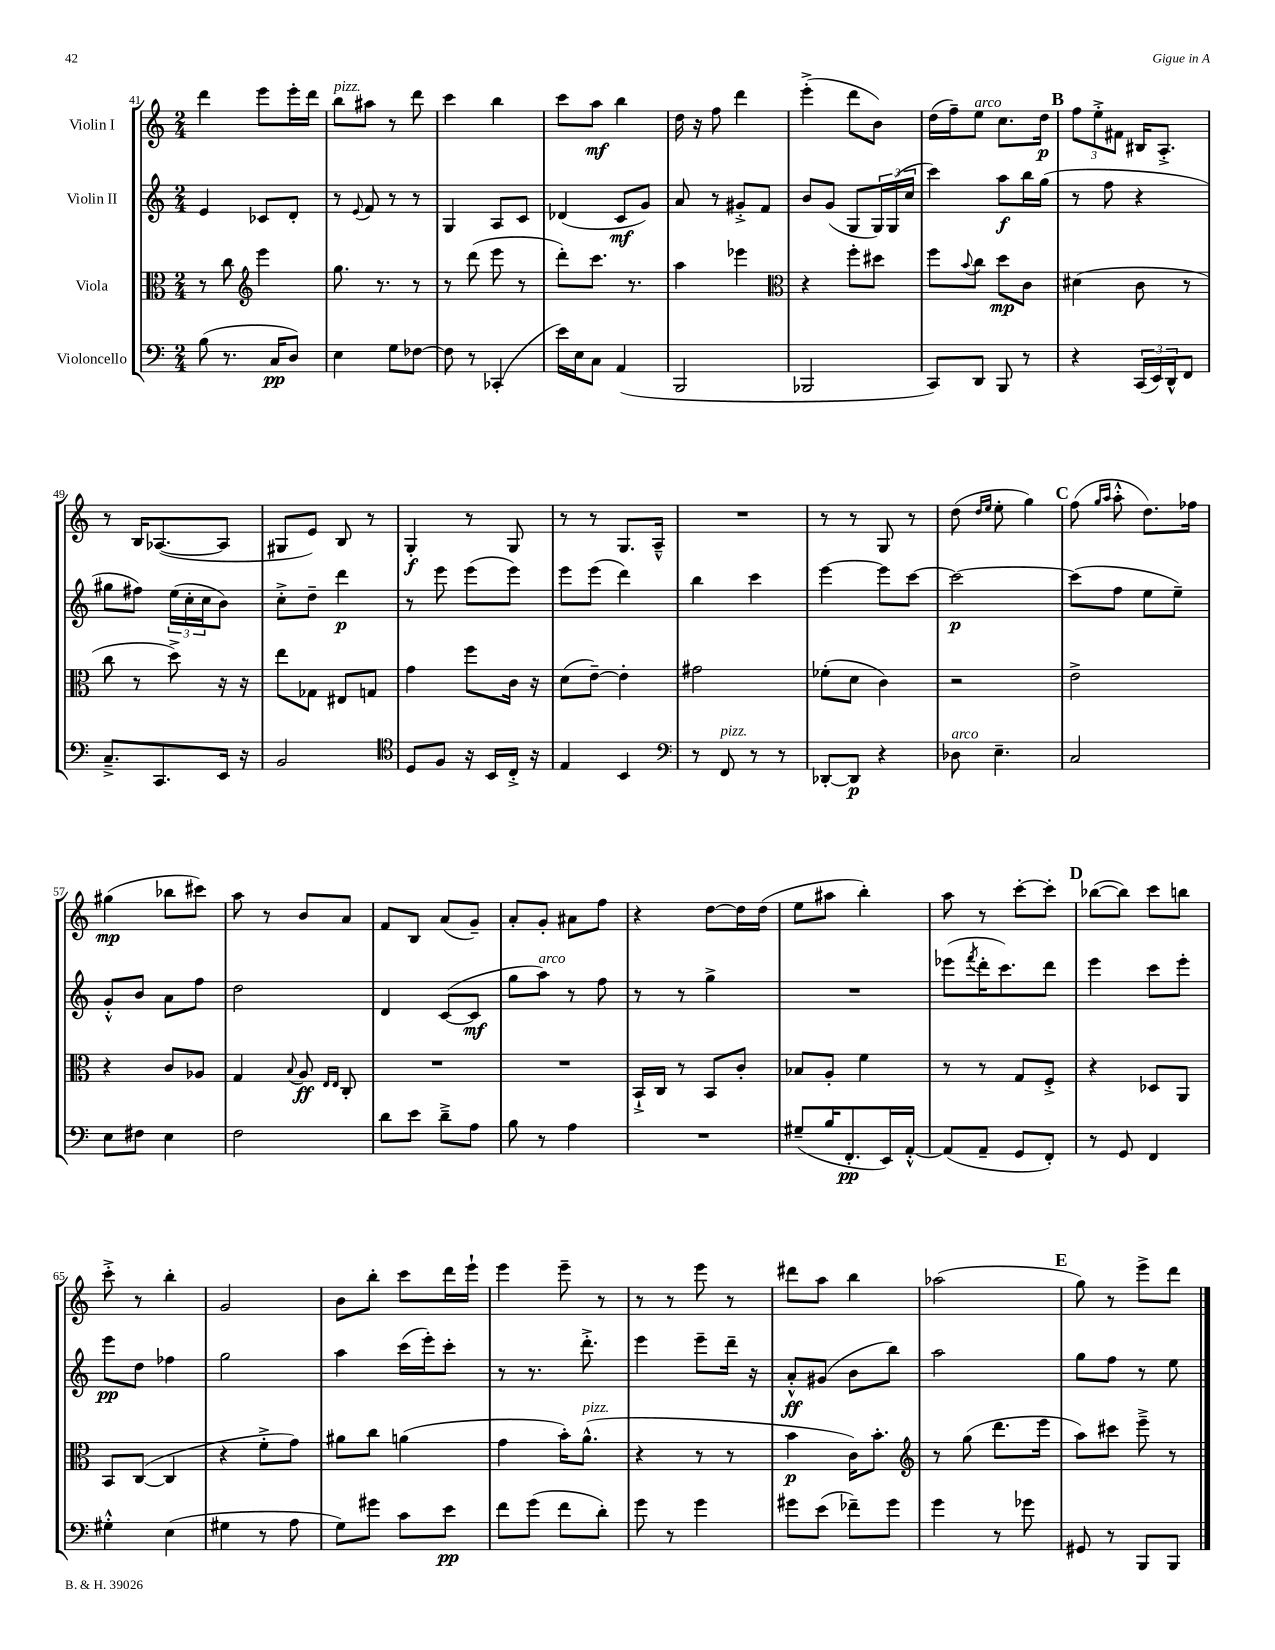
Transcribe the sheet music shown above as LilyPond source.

<<
\new StaffGroup <<
\new Staff = "s0" \with { instrumentName = "Violin I" } {
    \clef treble \key c \major \numericTimeSignature \time 2/4
    d'''4 e'''8 e'''16-. d'''16 |
    b''8^\markup { \italic "pizz." } ais''8 r8 d'''8 |
    c'''4 b''4 |
    c'''8 a''8\mf b''4 |
    d''16 r16 f''8 d'''4 |
    e'''4-.->( d'''8 b'8) |
    d''16( f''16--) e''8^\markup { \italic "arco" } c''8. d''16\p |
    \mark \markup { \bold "B" } \tuplet 3/2 { f''8 e''8-.-> fis'8 } bis16 a8.-.-> |
    r8 b16 aes8.~( aes8 |
    gis8 e'8) b8 r8 |
    g4-.\f r8 g8 |
    r8 r8 g8. a16---^ |
    R2 |
    r8 r8 g8 r8 |
    d''8( \grace { d''16 e''16 } e''8-. g''4) |
    \mark \markup { \bold "C" } f''8( \grace { g''16 a''16 } a''8-.-^ d''8.) fes''16 |
    gis''4\mp( bes''8 cis'''8) |
    a''8 r8 b'8 a'8 |
    f'8 b8 a'8( g'8--) |
    a'8-. g'8-. ais'8 f''8 |
    r4 d''8~ d''16 d''16( |
    e''8 ais''8 b''4-.) |
    a''8 r8 c'''8~-. c'''8-. |
    \mark \markup { \bold "D" } bes''8~( bes''8) c'''8 b''8 |
    c'''8-.-> r8 b''4-. |
    g'2 |
    b'8 b''8-. c'''8 d'''16 e'''16-! |
    e'''4 e'''8-- r8 |
    r8 r8 e'''8 r8 |
    dis'''8 a''8 b''4 |
    aes''2( |
    \mark \markup { \bold "E" } g''8) r8 e'''8-> d'''8 \bar "|." |
}
\new Staff = "s1" \with { instrumentName = "Violin II" } {
    \clef treble \key c \major \numericTimeSignature \time 2/4
    e'4 ces'8 d'8-. |
    r8 \appoggiatura { e'8 } f'8 r8 r8 |
    g4 a8 c'8 |
    des'4( c'8\mf g'8) |
    a'8 r8 gis'8-.-> f'8 |
    b'8 g'8( g8 \tuplet 3/2 { g16) g16( c''16 } |
    c'''4) a''8\f b''16 g''16( |
    \mark \markup { \bold "B" } r8 f''8 r4 |
    gis''8 fis''8) \tuplet 3/2 { e''16( c''16-. c''16 } b'8) |
    c''8-.-> d''8-- d'''4\p |
    r8 e'''8 e'''8( e'''8) |
    e'''8 e'''8( d'''4) |
    b''4 c'''4 |
    e'''4~ e'''8 c'''8~ |
    c'''2~\p |
    \mark \markup { \bold "C" } c'''8( f''8 e''8 e''8--) |
    g'8-.-^ b'8 a'8 f''8 |
    d''2 |
    d'4 c'8~( c'8\mf |
    g''8 a''8^\markup { \italic "arco" }) r8 f''8 |
    r8 r8 g''4-> |
    R2 |
    ees'''8( \acciaccatura { f'''8 } d'''16-. c'''8.) d'''8 |
    \mark \markup { \bold "D" } e'''4 c'''8 e'''8-. |
    e'''8\pp d''8 fes''4 |
    g''2 |
    a''4 c'''16( e'''16-.) c'''8-. |
    r8 r8. d'''8.-.-> |
    e'''4 e'''8-- d'''16-- r16 |
    a'8-.-^\ff gis'8( b'8 b''8) |
    a''2 |
    \mark \markup { \bold "E" } g''8 f''8 r8 e''8 \bar "|." |
}
\new Staff = "s2" \with { instrumentName = "Viola" } {
    \clef alto \key c \major \numericTimeSignature \time 2/4
    r8 c''8 \clef treble e'''4 |
    g''8. r8. r8 |
    r8 d'''8( e'''8 r8 |
    d'''8-.) c'''8. r8. |
    a''4 ees'''4 |
    \clef alto r4 f''8-. dis''8 |
    f''8 \appoggiatura { b'8 } c''8 d''8\mp c'8 |
    \mark \markup { \bold "B" } dis'4( c'8 r8 |
    c''8 r8 d''8->) r16 r16 |
    e''8 ges8 eis8 g8 |
    g'4 f''8 c'16 r16 |
    d'8( e'8~--) e'4-. |
    gis'2 |
    fes'8-.( d'8 c'4) |
    r2 |
    \mark \markup { \bold "C" } e'2-> |
    r4 c'8 aes8 |
    g4 \appoggiatura { b8 } a8\ff \grace { e16 e16 } c8-. |
    R2 |
    R2 |
    b,16-!-> c16 r8 b,8 c'8-. |
    bes8 a8-. f'4 |
    r8 r8 g8 f8-.-> |
    \mark \markup { \bold "D" } r4 des8 a,8 |
    b,8 c8~( c4 |
    r4 f'8-.-> g'8) |
    ais'8 c''8 a'4( |
    g'4 b'16-.) a'8.-^^\markup { \italic "pizz." }( |
    r4 r8 r8 |
    b'4\p c'16) b'8.-. |
    \clef treble r8 g''8( d'''8. e'''16 |
    \mark \markup { \bold "E" } a''8) cis'''8 e'''8---> r8 \bar "|." |
}
\new Staff = "s3" \with { instrumentName = "Violoncello" } {
    \clef bass \key c \major \numericTimeSignature \time 2/4
    b8( r8. c16\pp d8) |
    e4 g8 fes8~ |
    fes8 r8 ces,4-.( |
    e'16) e16 c8 a,4( |
    b,,2 |
    bes,,2 |
    c,8) d,8 b,,8 r8 |
    \mark \markup { \bold "B" } r4 \tuplet 3/2 { c,16( e,16) d,16-^ } f,8 |
    c8.---> c,8. e,16 r16 |
    b,2 |
    \clef tenor d8 f8 r16 b,16 c16-.-> r16 |
    e4 b,4 |
    \clef bass r8 f,8^\markup { \italic "pizz." } r8 r8 |
    des,8~-. des,8\p r4 |
    des8^\markup { \italic "arco" } e4.-- |
    \mark \markup { \bold "C" } c2 |
    e8 fis8 e4 |
    f2 |
    d'8 e'8 d'8---> a8 |
    b8 r8 a4 |
    R2 |
    gis8--( b16 f,8.-.\pp e,16) a,16~-.-^ |
    a,8( a,8-- g,8 f,8-.) |
    \mark \markup { \bold "D" } r8 g,8 f,4 |
    gis4-.-^ e4( |
    gis4 r8 a8 |
    g8) gis'8 c'8 e'8\pp |
    f'8 g'8( f'8 d'8-.) |
    g'8 r8 g'4 |
    gis'8 e'8( fes'8--) gis'8 |
    g'4 r8 ges'8 |
    \mark \markup { \bold "E" } gis,8 r8 b,,8 b,,8 \bar "|." |
}
>>
>>
\layout { \context { \Score currentBarNumber = #41 } }
